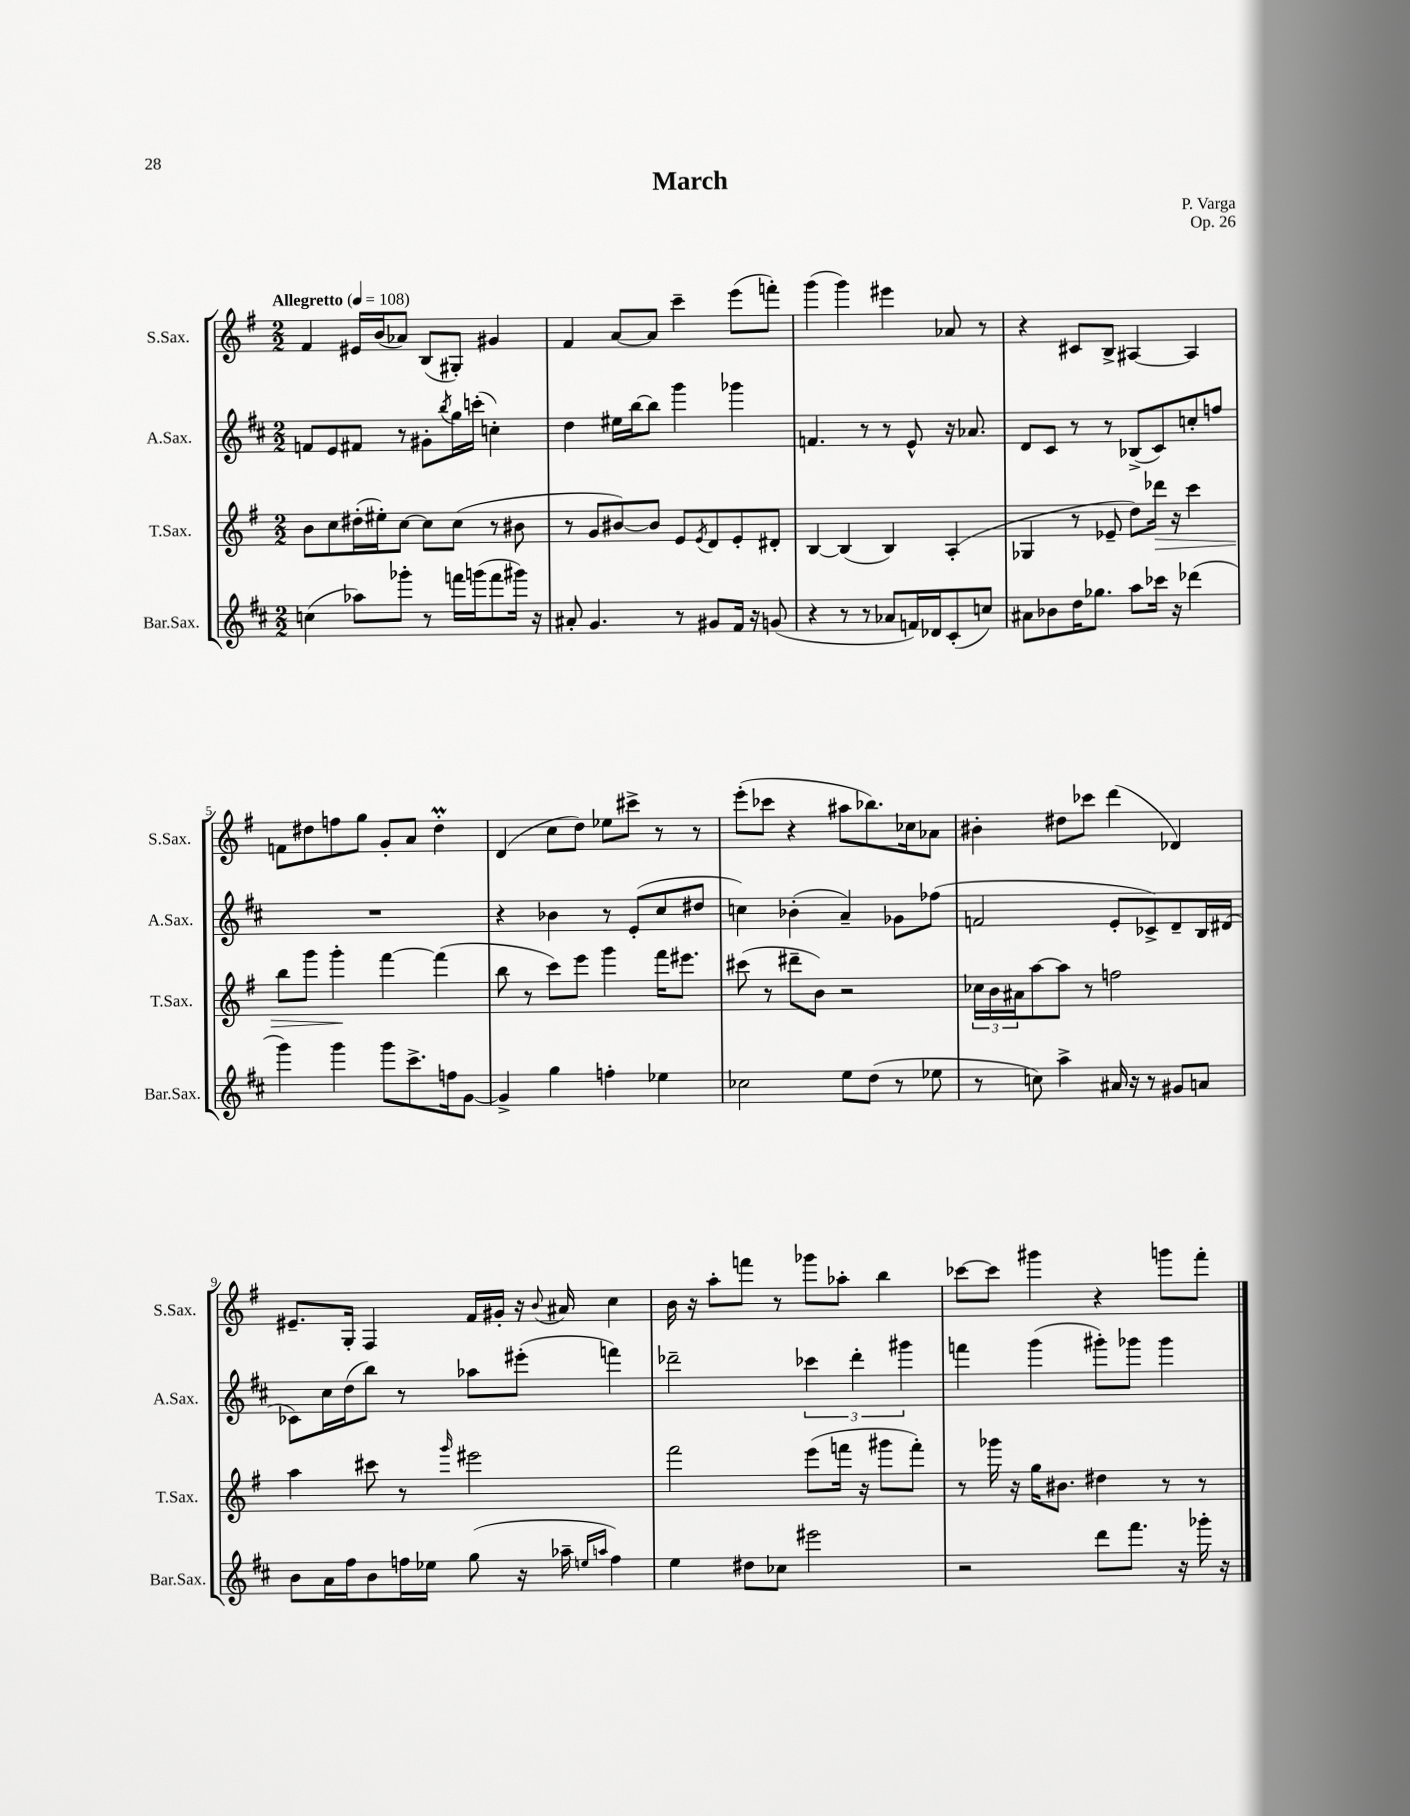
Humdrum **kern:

**kern	**kern	**kern	**kern
*staff4	*staff3	*staff2	*staff1
*clefG2	*clefG2	*clefG2	*clefG2
*k[f#c#]	*k[f#]	*k[f#c#]	*k[f#]
*M2/2	*M2/2	*M2/2	*M2/2
*MM108	*MM108	*MM108	*MM108
(4cc\	8b\L	8f/L	4f#/
.	8cc\	8e/	.
8aa-\L)	(16dd#'\L	8f#/J	16e#/LL
.	16ee#'\J)	.	(16b/J
8ggg-'\J	[8cc\J	8r	8a-/J)
8r	8cc\]L	8g#'\L	(8B/L
.	.	8qbb/	.
16fff\LL	(8cc\J	16gg\L	8G#'/J)
(16ggg\J	.	(16ccc'\JJ	.
8fff\	8r	4cc'\)	4g#/
16ggg#\Jk)	8b#\	.	.
16r	.	.	.
=	=	=	=
8a#'/	8r	4dd\	4f#/
4.g/	8g/L	.	.
.	[8b#/)	16ee#\LL	[8a/L
.	.	[16bb\J	.
.	8b#/]J	8bb\]J	8a/]J
8r	8e/L	4ggg\	4ccc~\
.	8qe/	.	.
8g#/L	8d/	.	.
16f#/Jk	8e'/	4ggg-\	(8eee\L
16r	.	.	.
(8g/	8d#'/J	.	8fff'\J)
=	=	=	=
4r	[4B/	4.f/	(4ggg\
8r	(4B/]	.	4ggg\)
8r	.	8r	.
8a-/L	4B/)	8r	4eee#\
16f/L)	.	8e^^/	.
16d-/J	.	.	.
(8c#'/	(4A'/	16r	8a-/
.	.	8.a-/	.
8cc/J)	.	.	8r
=	=	=	=
8a#\L	4G-/	8d/L	4r
8b-\	.	8c#/J	.
16dd\K	8r	8r	8c#/L
8.gg-\J	.	.	.
.	8e-~/	8r	8B^/J
8aa\L	8dd\L)	(8B-^/L	[4A#/
16ccc-\Jk	16ddd-\Jk	8c#/)	.
16r	16r	.	.
(4ddd-\	4ccc\	8cc'/	4A#/]
.	.	8ff/J	.
=	=	=	=
4ggg\)	8bb\L	1r	8f\L
.	8ggg\J	.	8dd#\
4ggg\	4ggg'\	.	8ff\
.	.	.	8gg\J
8ggg\L	[4fff#\	.	8g'/L
8.ccc#^\	.	.	8a/J
.	(4fff#\]	.	4dd#'\
16ff\k	.	.	.
[8g\J	.	.	.
=	=	=	=
4g^/]	8bb\	4r	(4d/
.	8r	.	.
4gg\	8ccc\L)	4b-\	8cc\L
.	8eee\J	.	8dd\J)
4ff'\	4ggg\	8r	8ee-\L
.	.	(8e'/L	8ccc#^\J
4ee-\	16fff#\LK	8cc#/	8r
.	8.eee#\J	.	.
.	.	8dd#/J	8r
=	=	=	=
2cc-\	(8ccc#\	4cc\)	(8eee'\L
.	8r	.	8ccc-\J
.	8ddd#~\L	(4b-'\	4r
.	8b\J)	.	.
8ee\L	2r	4a~/)	8aa#\L
(8dd\J	.	.	8.bb-\)
8r	.	8g-\L	.
.	.	.	16cc-\k
8ee-\	.	(8ff-\J	8a-\J
=	=	=	=
8r	24cc-\LL	2f/	4b#'\
.	24b\	.	.
.	24a#\J	.	.
8cc\)	[8aa\	.	.
4aa^\	8aa\]J	.	8dd#\L
.	8r	.	8ccc-\J
16a#/	2ff\	8e'/L	(4ddd\
16r	.	.	.
8r	.	8c-^/)	.
8g#/L	.	8d~/	4d-/)
8a/J	.	16B/L	.
.	.	(16d#/JJ	.
=	=	=	=
8b\L	4aa\	8c-\L)	8.e#~/L
16a\L	.	16cc#\L	.
16ff#\J	.	(16dd\J	16G'/Jk
8b\	8ccc#\	8bb\J)	4F#/
16ff\L	8r	8r	.
16ee-\JJ	.	.	.
.	16qqggg/	.	.
(8gg\	2eee#\	8aa-\L	16f#/LL
.	.	.	16g#'/JJ
16r	.	(8eee#'\J	16r
.	.	.	8qqb/
16aa-~\	.	.	16a#/
16qqee/LL	.	.	.
16qqaa/JJ	.	.	.
4ff\)	.	4fff\)	4cc\
=	=	=	=
4ee\	2fff#\	2ddd-~\	16b\
.	.	.	16r
.	.	.	8aa'\L
8dd#\L	.	.	8fff\J
8cc-\J	.	.	8r
2eee#\	(8eee\L	6ccc-\	8ggg-\L
.	16fff\Jk	.	8aa-'\J
.	.	6ddd-'\	.
.	16r	.	.
.	8ggg#\L	.	4bb\
.	.	6ggg#\	.
.	8fff'\J)	.	.
=	=	=	=
2r	8r	4fff\	[8ccc-\L
.	16ggg-\	.	8ccc-\]J
.	16r	.	.
.	16gg\LK	(4ggg\	4ggg#\
.	8.b#\J	.	.
8ddd\L	4dd#\	8ggg#'\L)	4r
8.fff#\J	.	8ggg-\J	.
.	8r	4ggg-\	8ggg\L
16r	.	.	.
16ggg-'\	8r	.	8fff#'\J
16r	.	.	.
==	==	==	==
*-	*-	*-	*-
